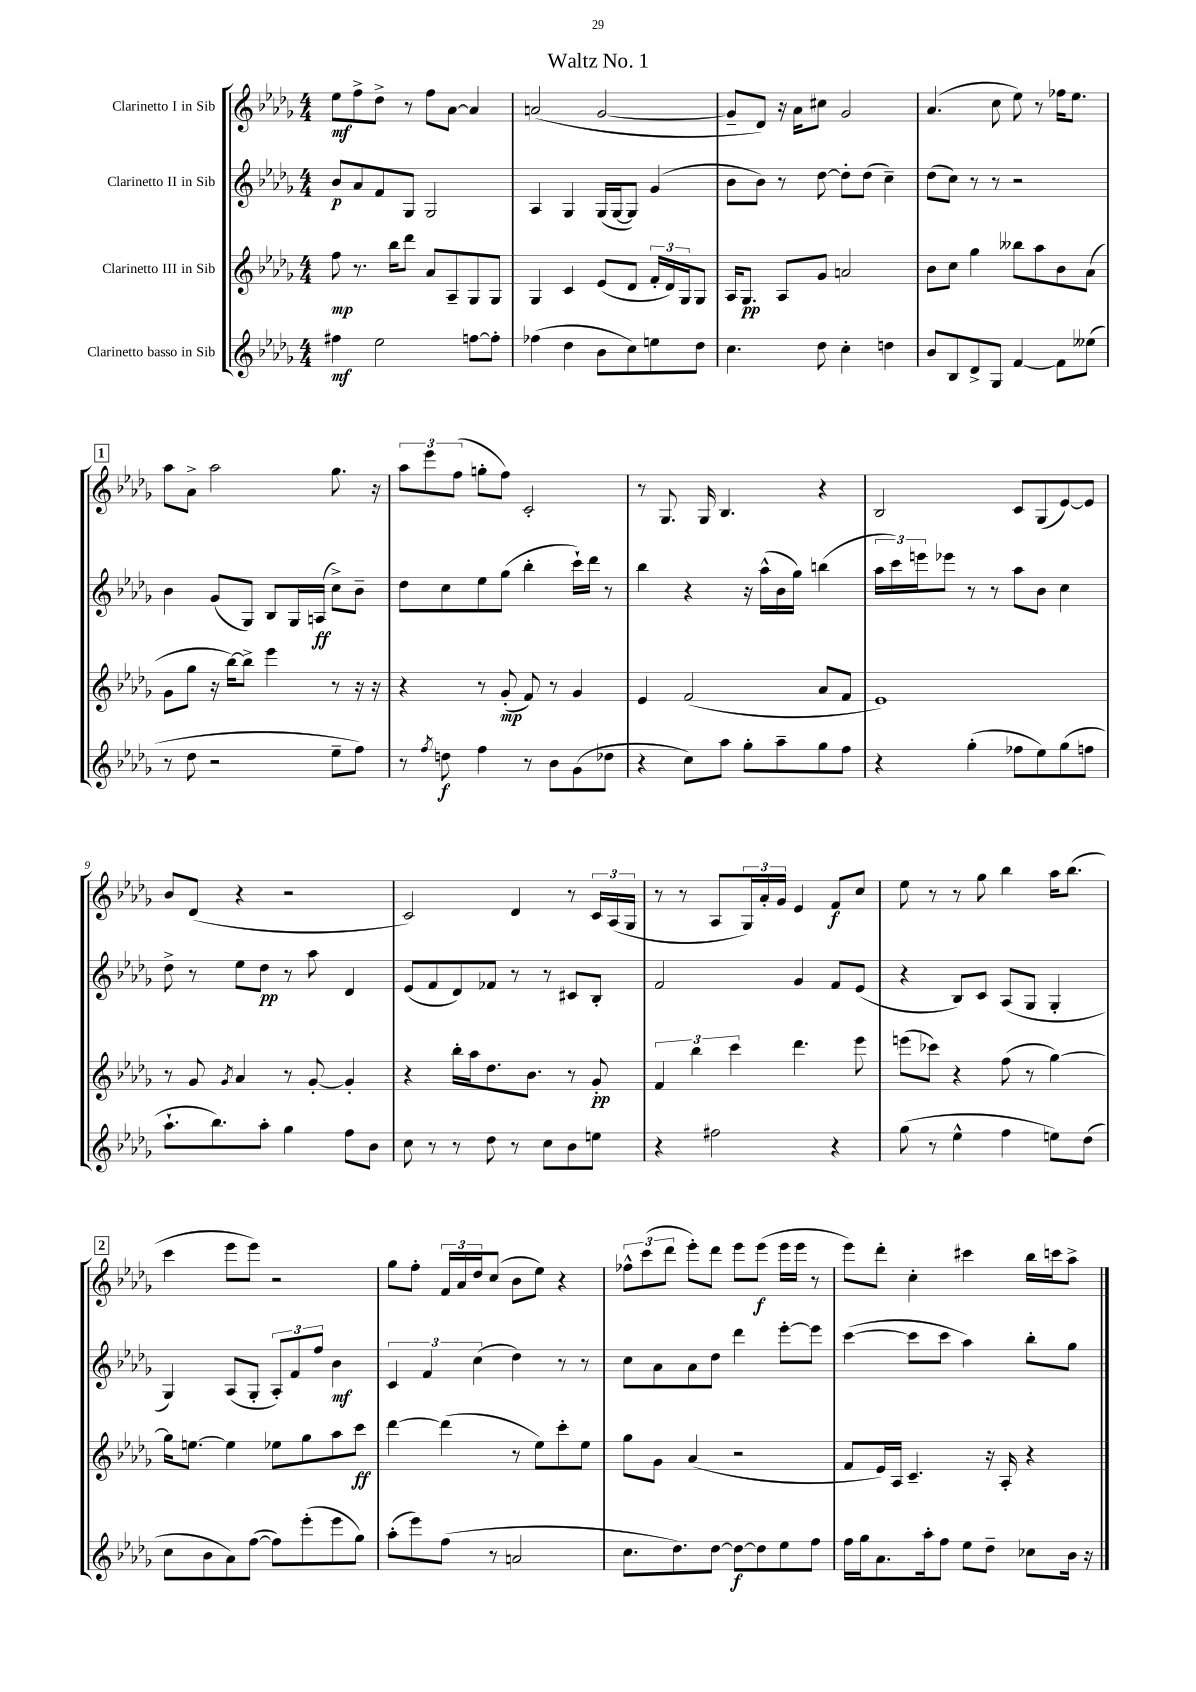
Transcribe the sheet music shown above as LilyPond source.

\header { title = "Waltz No. 1" }
<<
\new StaffGroup <<
\new Staff = "s0" \with { instrumentName = "Clarinetto I in Sib" } {
    \clef treble \key des \major \numericTimeSignature \time 4/4
    ees''8\mf f''8-> des''8-> r8 f''8 aes'8~ aes'4 |
    a'2( ges'2~ |
    ges'8-- des'8) r16 aes'16 cis''8 ges'2 |
    aes'4.( c''8 ees''8) r8 fes''16 ees''8. |
    \mark \markup { \box "1" } aes''8 aes'8-> aes''2 ges''8. r16 |
    \tuplet 3/2 { aes''8 ees'''8 f''8( } g''8-. f''8) c'2-. |
    r8 ges8. ges16 bes4. r4 |
    bes2 c'8 ges8( ees'8~) ees'8 |
    bes'8 des'8( r4 r2 |
    c'2) des'4 r8 \tuplet 3/2 { c'16 aes16( ges16 } |
    r8 r8 aes8 \tuplet 3/2 { ges16) aes'16-. ges'16 } ees'4 f'8\f c''8 |
    ees''8 r8 r8 ges''8 bes''4 aes''16 bes''8.( |
    \mark \markup { \box "2" } c'''4 ees'''8 ees'''8) r2 |
    ges''8 f''8-. \tuplet 3/2 { f'16 aes'16 des''16 } c''8( bes'8 ees''8) r4 |
    \tuplet 3/2 { fes''8-^ c'''8( des'''8 } ees'''8-.) des'''8 ees'''8 ees'''8\f( ees'''16 ees'''16 r8 |
    ees'''8) des'''8-. c''4-. cis'''4 bes''16 c'''16 aes''8-> \bar "|." |
}
\new Staff = "s1" \with { instrumentName = "Clarinetto II in Sib" } {
    \clef treble \key des \major \numericTimeSignature \time 4/4
    bes'8\p aes'8 f'8 ges8 ges2 |
    aes4 ges4 ges16( ges16~ ges8) ges'4( |
    bes'8 bes'8) r8 des''8~ des''8-. des''8( c''4--) |
    des''8( c''8) r8 r8 r2 |
    \mark \markup { \box "1" } bes'4 ges'8( ges8) bes8 ges16 a16\ff( c''8->) bes'8-- |
    des''8 c''8 ees''8 ges''8( bes''4-. c'''16-!) des'''16 r8 |
    bes''4 r4 r16 aes''16-^( bes'16 ges''16) b''4( |
    \tuplet 3/2 { aes''16 c'''16) e'''16 } ees'''8 r8 r8 aes''8 bes'8 c''4 |
    des''8-> r8 ees''8 des''8\pp r8 aes''8 des'4 |
    ees'8( f'8 des'8) fes'8 r8 r8 cis'8 bes8-. |
    f'2 ges'4 f'8 ees'8( |
    r4 bes8) c'8 aes8( ges8 ges4-. |
    \mark \markup { \box "2" } ges4) aes8( ges8-. \tuplet 3/2 { aes8-.) f'8 f''8 } bes'4\mf |
    \tuplet 3/2 { c'4 f'4 c''4( } des''4) r8 r8 |
    c''8 aes'8 aes'8 des''8 des'''4 ees'''8~-. ees'''8 |
    c'''4~( c'''8 c'''8 aes''4) bes''8-. ges''8 \bar "|." |
}
\new Staff = "s2" \with { instrumentName = "Clarinetto III in Sib" } {
    \clef treble \key des \major \numericTimeSignature \time 4/4
    f''8\mp r8. bes''16 des'''8 aes'8 aes8-- ges8 ges8 |
    ges4 c'4 ees'8( des'8 \tuplet 3/2 { f'16-. des'16) ges16 } ges8 |
    aes16 ges8.\pp aes8 ges'8 a'2 |
    bes'8 c''8 ges''4 beses''8 aes''8 bes'8 aes'8( |
    \mark \markup { \box "1" } ges'8 ges''8 r16 bes''16~) bes''8-> ees'''4 r8 r16 r16 |
    r4 r8 ges'8-.\mp( f'8) r8 ges'4 |
    ees'4 f'2( aes'8 f'8 |
    ees'1) |
    r8 ges'8 \acciaccatura { ges'8 } aes'4 r8 ges'8~-. ges'4-. |
    r4 bes''16-. aes''16 des''8. bes'8. r8 ges'8-.\pp |
    \tuplet 3/2 { f'4 bes''4 c'''4 } des'''4. ees'''8 |
    e'''8( ces'''8) r4 f''8( r8 ges''4~) |
    \mark \markup { \box "2" } ges''16 e''8.~ e''4 ees''8 ges''8 aes''8 c'''8\ff |
    des'''4~ des'''4( r8 ees''8) c'''8-. ees''8 |
    ges''8 ges'8 aes'4( r2 |
    f'8 ees'16) aes16 c'4.-- r16 aes16-. r4 \bar "|." |
}
\new Staff = "s3" \with { instrumentName = "Clarinetto basso in Sib" } {
    \clef treble \key des \major \numericTimeSignature \time 4/4
    fis''4\mf ees''2 f''8~ f''8-. |
    fes''4( des''4 bes'8 c''8) e''8 des''8 |
    c''4. des''8 c''4-. d''4 |
    bes'8 bes8 des'8-> ges8 f'4~ f'8 eeses''8( |
    \mark \markup { \box "1" } r8 des''8 r2 ees''8-- f''8) |
    r8 \acciaccatura { f''8 } d''8\f f''4 r8 bes'8 ges'8( des''8 |
    r4 c''8) aes''8 ges''8-. aes''8-- ges''8 f''8 |
    r4 ges''4-.( fes''8 ees''8) ges''8( f''8 |
    aes''8.-! bes''8.) aes''8-. ges''4 f''8 bes'8 |
    c''8 r8 r8 des''8 r8 c''8 bes'8 e''8 |
    r4 fis''2 r4 |
    ges''8( r8 ees''4-^ f''4 e''8) des''8( |
    \mark \markup { \box "2" } c''8 bes'8 aes'8) f''8~( f''8) ees'''8-.( ees'''8 ges''8) |
    aes''8-.( ees'''8) f''8( r8 a'2 |
    c''8. des''8.) des''8~ des''8~\f des''8 ees''8 f''8 |
    f''16 ges''16 aes'8. aes''16-. f''8 ees''8 des''8-- ces''8 bes'16 r16 \bar "|." |
}
>>
>>
